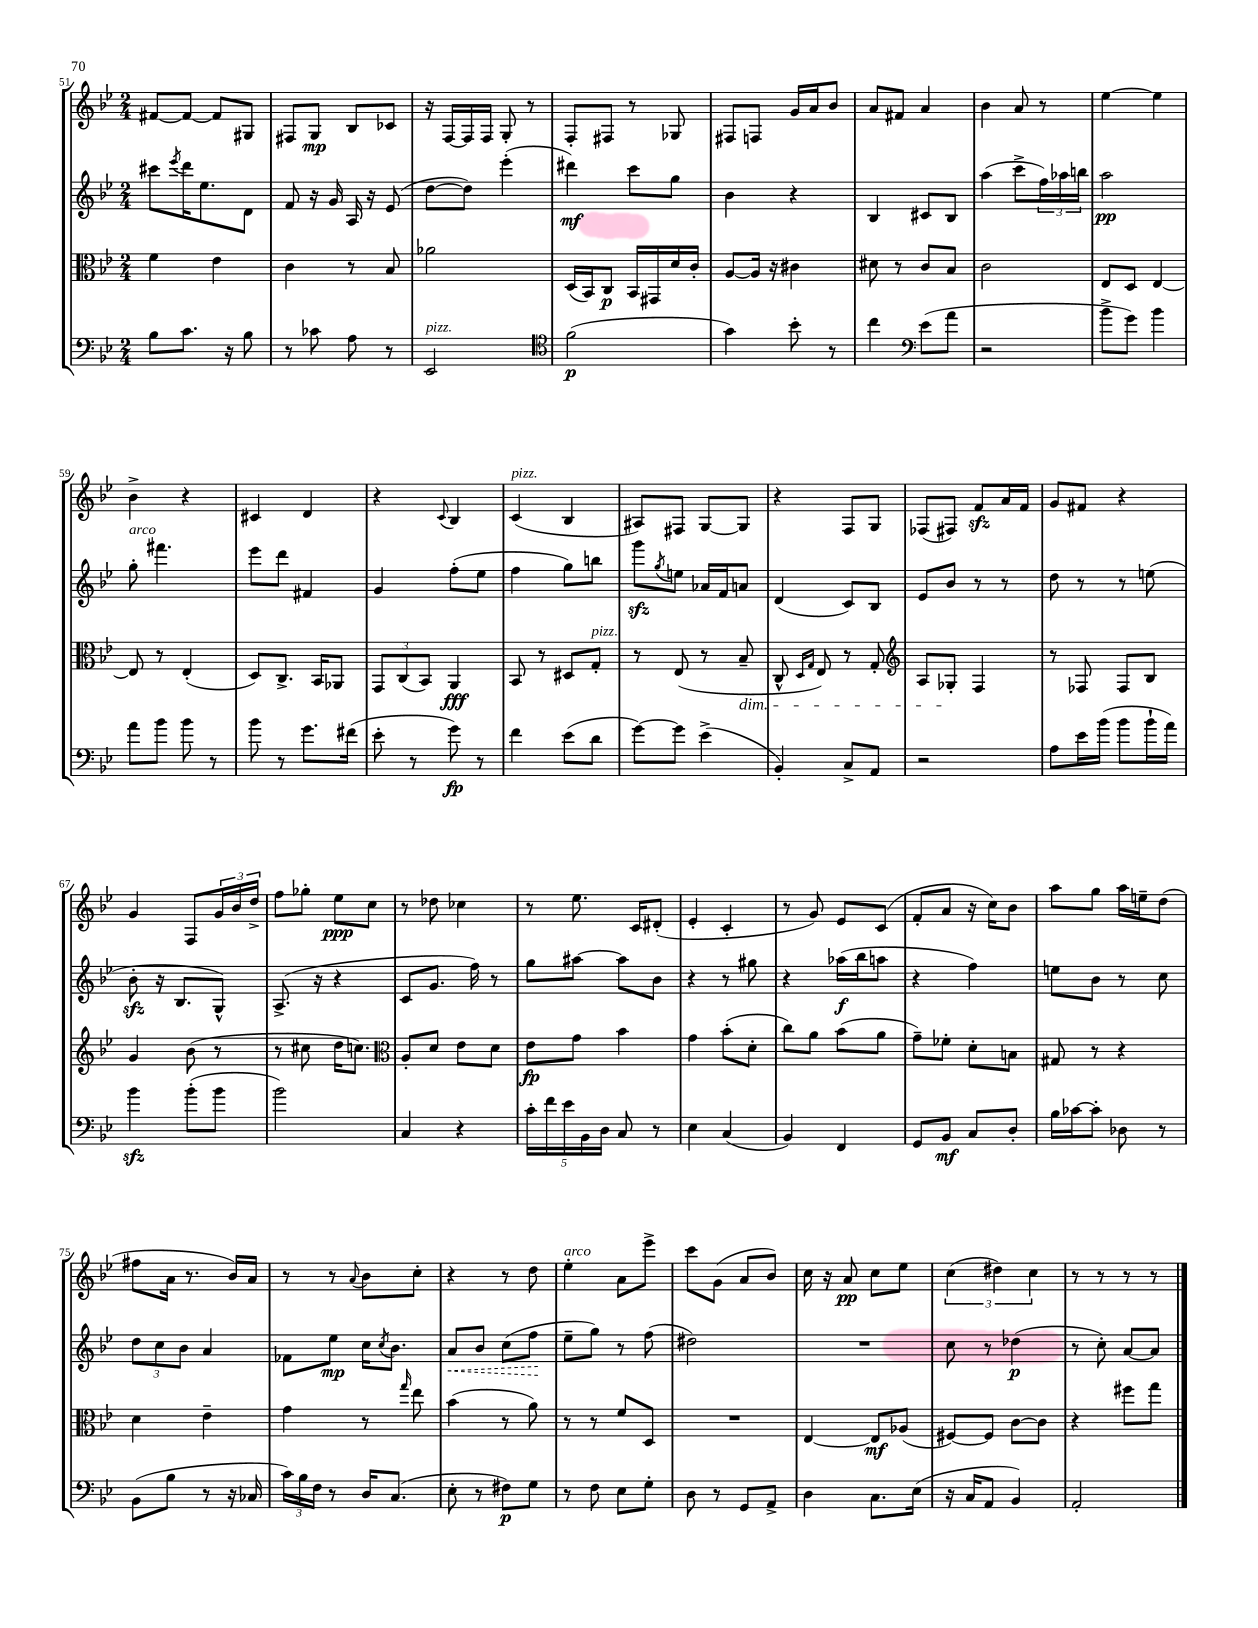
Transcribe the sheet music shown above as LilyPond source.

<<
\new StaffGroup <<
\new Staff = "s0" {
    \clef treble \key bes \major \numericTimeSignature \time 2/4
    fis'8~ fis'8~ fis'8 gis8 |
    fis8 g8\mp bes8 ces'8 |
    r16 f16~ f16 f16 g8-. r8 |
    f8-. fis8 r8 ges8 |
    fis8 f8 g'16 a'16 bes'8 |
    a'8 fis'8 a'4 |
    bes'4 a'8 r8 |
    ees''4~ ees''4 |
    bes'4-> r4 |
    cis'4 d'4 |
    r4 \appoggiatura { c'8 } bes4 |
    c'4^\markup { \italic "pizz." }( bes4 |
    ais8) fis8 g8~ g8 |
    r4 f8 g8 |
    fes8( fis8) f'8\sfz a'16 f'16 |
    g'8 fis'8 r4 |
    g'4 f8 \tuplet 3/2 { g'16 bes'16 d''16-> } |
    f''8 ges''8-. ees''8\ppp c''8 |
    r8 des''8 ces''4 |
    r8 ees''8. c'16 dis'8-.( |
    ees'4-. c'4-. |
    r8 g'8) ees'8 c'8( |
    f'8-. a'8 r16 c''16) bes'8 |
    a''8 g''8 a''16 e''16-- d''8( |
    fis''8 a'16 r8. bes'16) a'16 |
    r8 r8 \appoggiatura { a'8 } bes'8 c''8-. |
    r4 r8 d''8 |
    ees''4-.^\markup { \italic "arco" } a'8 ees'''8-> |
    c'''8 g'8( a'8 bes'8) |
    c''16 r16 a'8\pp c''8 ees''8 |
    \tuplet 3/2 { c''4( dis''4) c''4 } |
    r8 r8 r8 r8 \bar "|." |
}
\new Staff = "s1" {
    \clef treble \key bes \major \numericTimeSignature \time 2/4
    cis'''8 \acciaccatura { ees'''8 } d'''16 ees''8. d'8 |
    f'8 r16 g'16 a16 r16 ees'8( |
    d''8~ d''8) ees'''4-.( |
    dis'''4\mf) c'''8 g''8 |
    bes'4 r4 |
    bes4 cis'8 bes8 |
    a''4( c'''8-> \tuplet 3/2 { f''16) aes''16 b''16 } |
    a''2\pp |
    g''8-.^\markup { \italic "arco" } fis'''4. |
    ees'''8 d'''8 fis'4 |
    g'4 f''8-.( ees''8 |
    f''4 g''8) b''8 |
    g'''8\sfz \acciaccatura { g''8 } e''8 aes'16 f'16 a'8 |
    d'4( c'8) bes8 |
    ees'8 bes'8 r8 r8 |
    d''8 r8 r8 e''8( |
    bes'8-.\sfz r16 bes8. g8-^) |
    a8.->( r16 r4 |
    c'8 g'8. f''16) r8 |
    g''8 ais''8~ ais''8 bes'8 |
    r4 r8 gis''8 |
    r4 aes''16\f( bes''16 a''8 |
    r4 f''4) |
    e''8 bes'8 r8 c''8 |
    \tuplet 3/2 { d''8 c''8 bes'8 } a'4 |
    fes'8 ees''8\mp c''16 \acciaccatura { c''8 } bes'8. |
    \once \override Hairpin.style = #'dashed-line a'8\< bes'8 c''8( f''8\! |
    ees''8-- g''8) r8 f''8( |
    dis''2) |
    R2 |
    c''8 r8 des''4\p( |
    r8 c''8-.) a'8~ a'8 \bar "|." |
}
\new Staff = "s2" {
    \clef alto \key bes \major \numericTimeSignature \time 2/4
    f'4 ees'4 |
    c'4 r8 bes8 |
    aes'2 |
    d16( bes,16) c8\p bes,16 gis,16 d'16 c'16-. |
    a8~ a16 r16 cis'4 |
    dis'8 r8 c'8 bes8 |
    c'2 |
    ees8 d8 ees4~ |
    ees8 r8 ees4-.( |
    d8) c8.-> bes,16 aes,8 |
    \tuplet 3/2 { g,8 c8( bes,8) } a,4\fff |
    bes,8 r8 dis8 g8-.^\markup { \italic "pizz." } |
    r8 ees8( r8 bes8--\dim |
    c8-^ \grace { d16 g16 } ees8) r8 g8-. |
    \clef treble a8 ges8-.\! f4 |
    r8 fes8 fes8 bes8 |
    g'4 bes'8( r8 |
    r8 cis''8 d''16 c''8.) |
    \clef alto a8-. d'8 ees'8 d'8 |
    ees'8\fp g'8 bes'4 |
    g'4 bes'8-.( d'8-. |
    c''8) a'8 bes'8( a'8 |
    g'8--) fes'8-. d'8-. b8 |
    gis8 r8 r4 |
    d'4 ees'4-- |
    g'4 r8 \grace { g''16 } ees''8 |
    bes'4( r8 a'8) |
    r8 r8 f'8 d8 |
    R2 |
    ees4~ ees8\mf aes8( |
    fis8~) fis8 c'8~ c'8 |
    r4 fis''8 g''8 \bar "|." |
}
\new Staff = "s3" {
    \clef bass \key bes \major \numericTimeSignature \time 2/4
    bes8 c'8. r16 bes8 |
    r8 ces'8 a8 r8 |
    ees,2^\markup { \italic "pizz." } |
    \clef tenor f'2\p( |
    g'4) bes'8-. r8 |
    c''4 \clef bass ees'8( a'8 |
    r2 |
    bes'8-> g'8) bes'4 |
    a'8 bes'8 bes'8 r8 |
    bes'8 r8 g'8. fis'16( |
    ees'8-. r8 g'8\fp) r8 |
    f'4 ees'8( d'8 |
    g'8~) g'8 ees'4->( |
    bes,4-.) c8-> a,8 |
    r2 |
    a8 ees'16 bes'16( bes'8 bes'16-! a'16) |
    bes'4\sfz bes'8-.( bes'8 |
    bes'2) |
    c4 r4 |
    \tuplet 5/4 { c'16-. f'16 ees'16 bes,16 d16 } c8 r8 |
    ees4 c4( |
    bes,4) f,4 |
    g,8 bes,8\mf c8 d8-. |
    bes16 ces'16~ ces'8-. des8 r8 |
    bes,8( bes8 r8 r16 ces16 |
    \tuplet 3/2 { c'16) bes16 f16 } r8 d16 c8.( |
    ees8-. r8 fis8\p) g8 |
    r8 f8 ees8 g8-. |
    d8 r8 g,8 a,8-> |
    d4 c8. ees16( |
    r16 c16 a,8 bes,4) |
    a,2-. \bar "|." |
}
>>
>>
\layout { \context { \Score currentBarNumber = #51 } }
